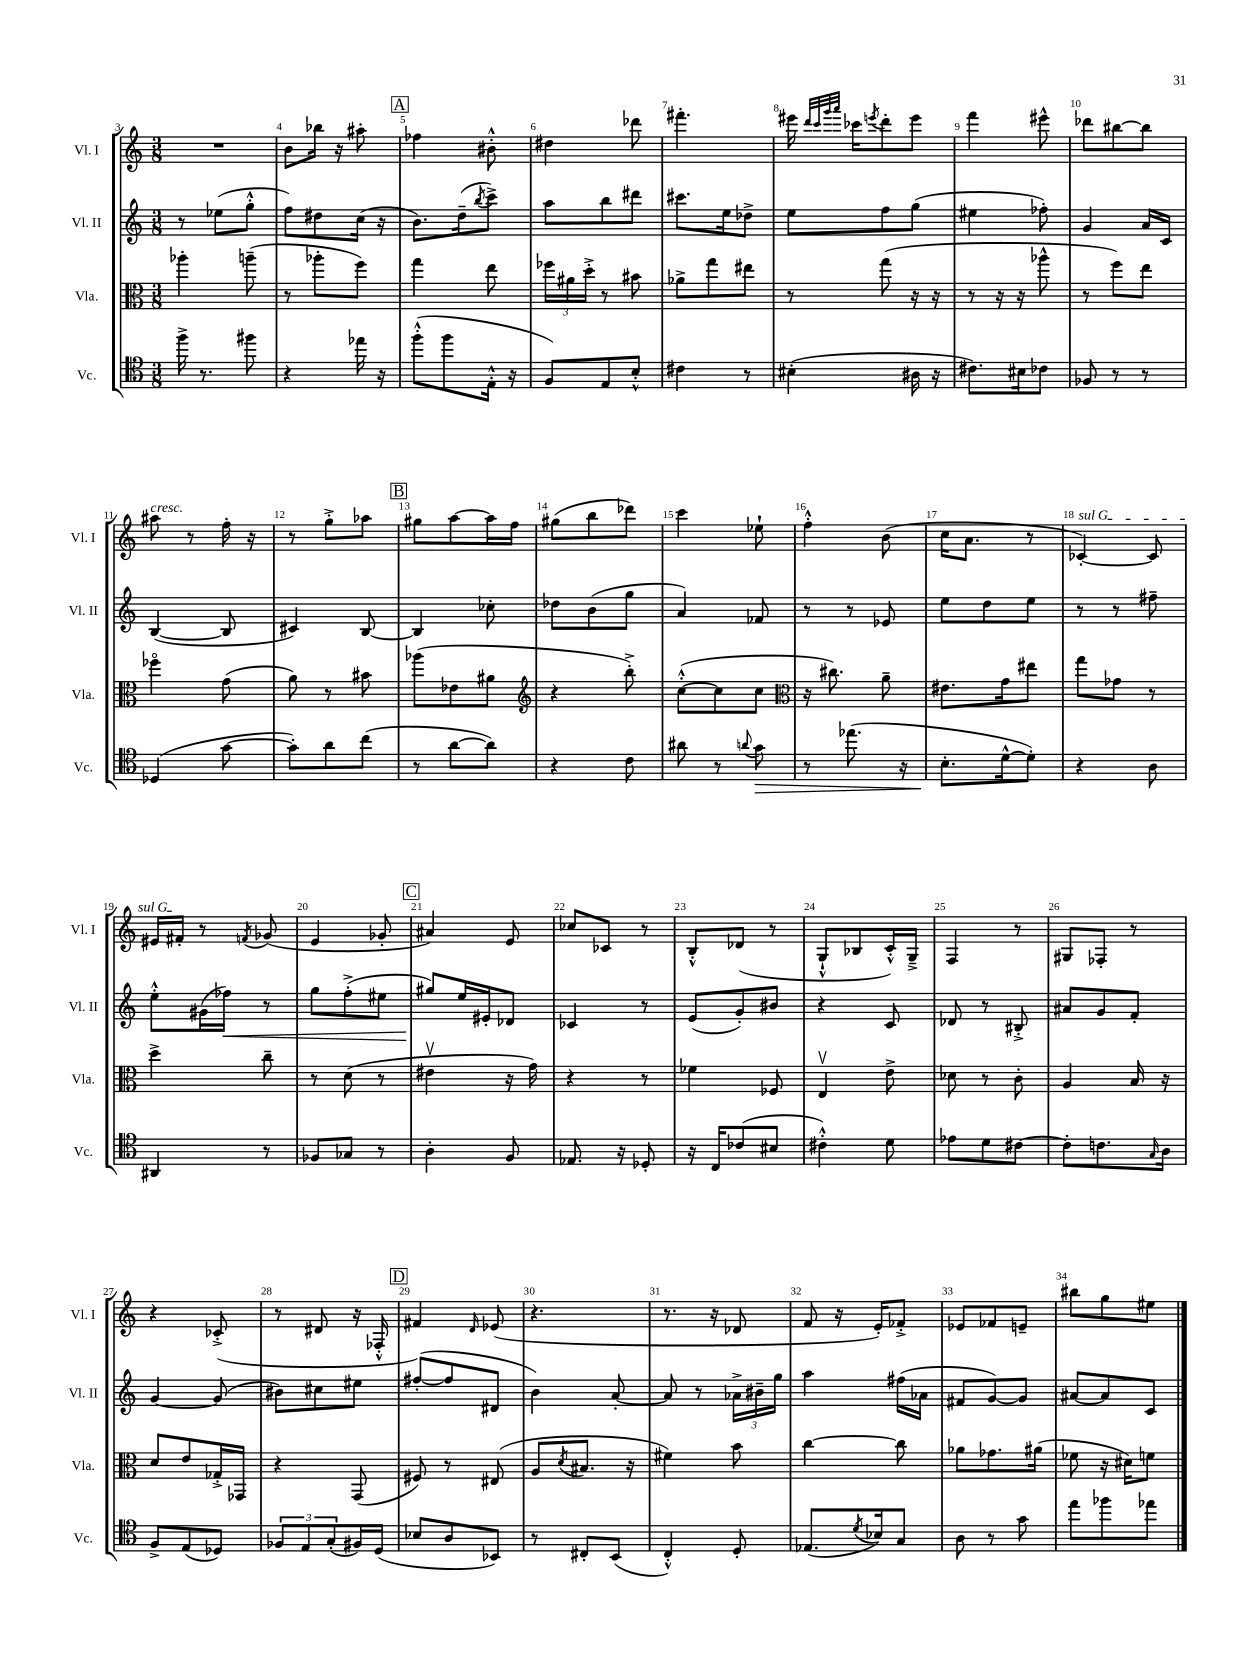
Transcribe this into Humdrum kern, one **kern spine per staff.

**kern	**kern	**kern	**kern
*staff4	*staff3	*staff2	*staff1
*clefC4	*clefC3	*clefG2	*clefG2
*k[]	*k[]	*k[]	*k[]
*M3/8	*M3/8	*M3/8	*M3/8
16ff^	4aa-'	8r	4.r
8.r	.	.	.
.	.	(8ee-	.
8ff#	(8aa~	8gg'^^	.
=	=	=	=
4r	8r	8ff)	8b
.	8aa-'	8dd#	16bb-
.	.	.	16r
16ee-	8ff)	(16cc	8aa#'
16r	.	16r	.
=	=	=	=
(8ff'^^	4gg	8.b)	4ff-
8ff	.	.	.
.	.	(16dd~	.
.	.	8qbb	.
16E'^^	8ee	8ccc^)	8b#'^^
16r	.	.	.
=	=	=	=
8F)	24ff-	8aa	4dd#
.	24a#	.	.
.	24dd'^	.	.
8E	8r	8bb	.
8B'^^	8b#	8ddd#	8ddd-
=	=	=	=
4c#	8a-^	8.ccc#	4.fff#'
.	8gg	.	.
.	.	16ee	.
8r	8ee#	8dd-^	.
=	=	=	=
(4B#'	8r	8ee	16eee#
.	.	.	32qqddd
.	.	.	32qqccc
.	.	.	32qqggg
.	.	.	32qqaaa
.	.	.	16ccc-
.	.	.	8qeee
.	(8gg	8ff	8ddd'
16A#	16r	(8gg	8eee
16r	16r	.	.
=	=	=	=
8.c#)	8r	4ee#	4fff
.	16r	.	.
16B#	16r	.	.
8c-	8aa-^^	8ff-')	8eee#^^
=	=	=	=
8F-	8r	4g	8ddd-
8r	8ff)	.	[8bb#
8r	8ee	16a	8bb#]
.	.	16c	.
=	=	=	=
(4D-	4ff-o	([4B	8aa#
.	.	.	8r
[8g	(8g	8B]	16ff'
.	.	.	16r
=	=	=	=
8g'])	8a)	4c#)	8r
8a	8r	.	8gg'^
(8cc	8b#	[8B	8aa-
=	=	=	=
8r	(8aa-	4B]	8gg#
[8a	8e-	.	[8aa
8a])	8a#	8cc-'	16aa]
.	.	.	16ff
=	=	=	=
*	*clefG2	*	*
4r	4r	8dd-	(8gg#
.	.	(8b	8bb
8c	8bb'^)	8gg	8ddd-)
=	=	=	=
8a#	([8cc'^^	4a)	4ccc
8r	8cc]	.	.
8qqa	.	.	.
8g	8cc	8f-	8ee-`
=	=	=	=
*	*clefC3	*	*
8r	16r	8r	4ff'^^
.	8.cc#)	.	.
(8.ee-	.	8r	.
.	8a~	8e-	(8b
16r	.	.	.
=	=	=	=
8.B'	8.e#	8ee	16cc
.	.	.	8.a
.	.	8dd	.
[16d^^	16g	.	.
8d'])	8ee#	8ee	8r
=	=	=	=
4r	8gg	8r	[4c-')
.	8g-	8r	.
8A	8r	8ff#~	8c-]
=	=	=	=
4AA#	4dd^	8ee'^^	16e#
.	.	.	16f#'
.	.	(16g#	8r
.	.	16ff-)	.
.	.	.	8qf
8r	8cc~	8r	(8g-
=	=	=	=
8F-	8r	8gg	4e
8G-	(8d	(8ff'^	.
8r	8r	8ee#	8g-'
=	=	=	=
4A'	4e#v	8gg#)	4a#)
.	.	16ee	.
.	.	16e#'	.
8F	16r	8d-	8e
.	16g)	.	.
=	=	=	=
8.E-	4r	4c-	8cc-
.	.	.	8c-
16r	.	.	.
8D-'	8r	8r	8r
=	=	=	=
16r	4f-	(8e	8B'^^
16C	.	.	.
(8c-	.	8g')	(8d-
8B#	8F-	8b#	8r
=	=	=	=
4c#'^^)	4Ev	4r	8G`^^
.	.	.	8B-
8d	8e^	8c	16c'^^)
.	.	.	16G~^
=	=	=	=
8e-	8d-	8d-	4F
8d	8r	8r	.
[8c#	8c'	8B#'^	8r
=	=	=	=
8c#']	4A	8a#	8G#
8.c	.	8g	8F-'
.	16B	8f'	8r
16qqG	.	.	.
16A	16r	.	.
=	=	=	=
8F^	8d	[4g	4r
(8E	8e	.	.
8D-)	16G-'^	(8g]	(8c-'^
.	16GG-	.	.
=	=	=	=
12F-	4r	8b#)	8r
12E	.	.	.
.	.	8cc#	8d#
(12G'	.	.	.
16F#)	(8GG	8ee#	16r
(16D	.	.	16F-'^^
=	=	=	=
8B-	8F#)	([8ff#'	4f#)
8A	8r	8ff#]	.
.	.	.	16qqd
8BB-)	(8E#	8d#	(8e-
=	=	=	=
8r	8A	4b)	4.r
.	8qd	.	.
8C#'	8.B#	.	.
(8BB	.	[8a'	.
.	16r	.	.
=	=	=	=
4C'^^)	4f#)	8a]	8.r
.	.	8r	.
.	.	.	16r
8D'	8b	24a-^	8d-
.	.	24b#~	.
.	.	24gg	.
=	=	=	=
(8.E-	[4cc	4aa	8f
.	.	.	16r
8qd	.	.	.
16B-)	.	.	16e')
8G	8cc]	(16ff#	8f-'^
.	.	16a-	.
=	=	=	=
8A	8a-	8f#	8e-
8r	8.g-	[8g)	8f-
8g	.	8g]	8e~
.	(16a#	.	.
=	=	=	=
8ee	8f-	[8a#	8bb#
8ff-	16r	8a#]	8gg
.	16d#)	.	.
8ee-	8f	8c	8ee#
==	==	==	==
*-	*-	*-	*-
